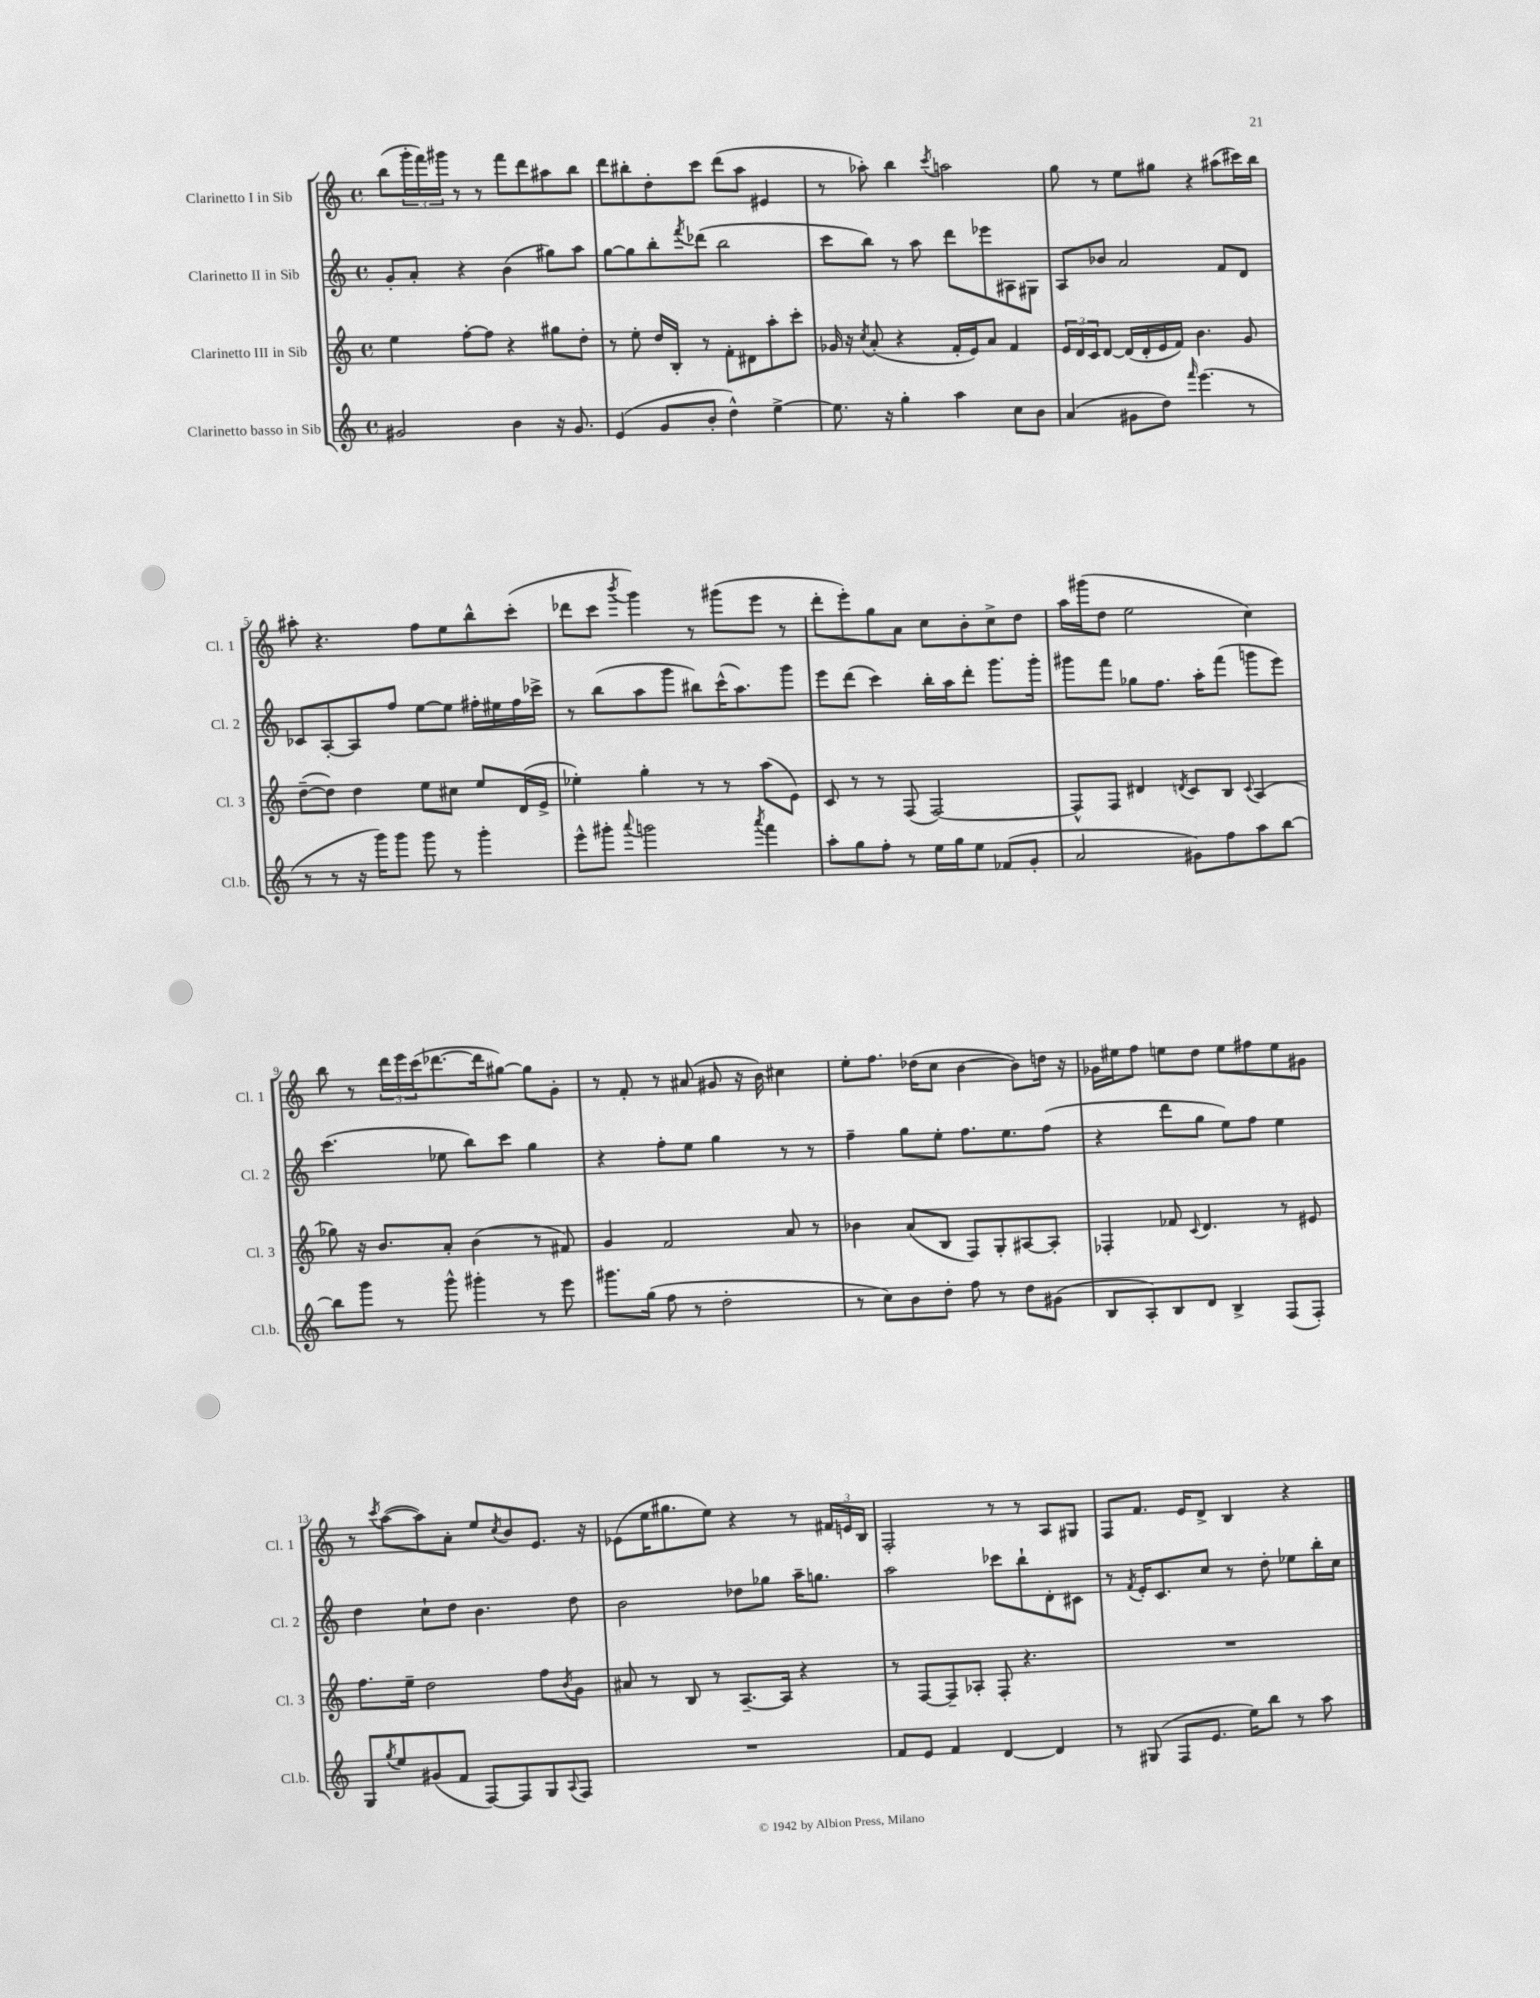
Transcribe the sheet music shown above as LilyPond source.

<<
\new StaffGroup <<
\new Staff = "s0" \with { instrumentName = "Clarinetto I in Sib" shortInstrumentName = "Cl. 1" } {
    \clef treble \key c \major \defaultTimeSignature \time 4/4
    b''8( \tuplet 3/2 { g'''16-. f'''16) gis'''16 } r8 r8 f'''8 d'''8 ais''8 b''8 |
    d'''8 bis''8-. d''8-. c'''8 d'''8( a''8 eis'4 |
    r8 aes''8-.) b''4 \acciaccatura { c'''8 } a''2 |
    g''8 r8 e''8 gis''8 r4 ais''8( cis'''16) b''16 |
    ais''8-. r4. f''8 e''8 b''8-^ c'''8-.( |
    des'''8 c'''8 \acciaccatura { b'''8 } g'''4) r8 gis'''8( e'''8 r8 |
    d'''8-. e'''8-.) g''8 a'8 c''8 b'8-. c''8-> d''8 |
    a''16 gis'''16( d''8 e''2 c''4) |
    b''8 r8 \tuplet 3/2 { d'''16 e'''16 c'''16( } des'''8.~ des'''16 gis''8~) gis''8 g'8-. |
    r8 f'8-. r8 ais'8( gis'8 r16 b'16) cis''4 |
    e''8-. f''8. des''16( c''8 b'4~ b'8) d''16 r16 |
    ges'16 eis''16 f''8 e''8 d''8 e''8 fis''8 e''8 gis'8 |
    r8 \acciaccatura { c'''8 } a''8~( a''8) a'8-. e''8 \acciaccatura { c''8 } b'8 e'8. r16 |
    ees'8( e''16 gis''8. e''8) r4 r8 \tuplet 3/2 { fis'16 e'16 b16 } |
    f2-. r8 r8 a8 gis8 |
    f8 f'8. e'16 d'8-> b4 r4 \bar "|." |
}
\new Staff = "s1" \with { instrumentName = "Clarinetto II in Sib" shortInstrumentName = "Cl. 2" } {
    \clef treble \key c \major \defaultTimeSignature \time 4/4
    g'8-. a'8-. r4 b'4( gis''8) a''8 |
    g''8~ g''8 b''8-. \acciaccatura { f'''8 } des'''8( b''2 |
    c'''8 b''8) r8 a''8 d'''8 ees'''8 ais8 gis8 |
    a8 bes'8 a'2 f'8 d'8 |
    ces'8 a8~-. a8 f''8 e''8~ e''8 fis''16-. eis''16 fis''16 ces'''16-> |
    r8 b''8( a''8 g'''8 bis''8) c'''16-^( a''8.) g'''8 |
    e'''8 d'''8( c'''4) b''16-. a''16 d'''8-. g'''8. g'''16-. |
    gis'''8 f'''8 ges''8 f''8. a''16-. f'''8( g'''8 e'''8) |
    c'''4.( ees''8 b''8) c'''8 g''4 |
    r4 f''8-. e''8 g''4 r8 r8 |
    f''4-- g''8 e''8-. f''8. e''8. f''8( |
    r4 d'''8 g''8 e''8) f''8 e''4 |
    d''4 c''8-! d''8 b'4. d''8 |
    b'2 des''8 ges''8 a''16-- g''8. |
    a''2 ces'''8 b''8-! d'8-. cis'8 |
    r8 \acciaccatura { f'8 } e'16-. c'8. c''8 r8 d''8-. ees''8 b''16-. c''16 \bar "|." |
}
\new Staff = "s2" \with { instrumentName = "Clarinetto III in Sib" shortInstrumentName = "Cl. 3" } {
    \clef treble \key c \major \defaultTimeSignature \time 4/4
    e''4 f''8~-. f''8 r4 gis''8 d''8-. |
    r8 e''8-. d''16 b16-. r8 f'8-. dis'8 a''8-. c'''8-. |
    ges'16 r16 \acciaccatura { c''8 } a'8-.( r4 f'16-. e'16) a'8 f'4 |
    \tuplet 3/2 { e'16 d'16 c'16 } d'8~ d'16( d'16-. e'16 f'16) b'4. g'8 |
    d''8~--( d''8) d''4 e''8 cis''8 e''8 d'16( e'16-> |
    ees''4-.) g''4-. r8 r8 a''8( e'8) |
    c'8 r8 r8 f8( f2~) |
    f8-^ f8 dis'4 \acciaccatura { d'8 } c'8 b8 \appoggiatura { c'8 } a4( |
    ges''8) r16 b'8. a'8-. b'4( r8 fis'8) |
    g'4 f'2 a'8 r8 |
    bes'4 a'8( b8 f8) g8-. ais8~ ais8-. |
    fes4-. fes'8 \appoggiatura { c'8 } d'4. r8 eis'8 |
    f''8. e''16-- d''2 f''8 \acciaccatura { b'8 } g'8 |
    ais'8 r8 b8 r8 a8.~-- a16 r4 |
    r8 f8~ f8-- aes8-. f8-. r4. |
    R1 \bar "|." |
}
\new Staff = "s3" \with { instrumentName = "Clarinetto basso in Sib" shortInstrumentName = "Cl.b." } {
    \clef treble \key c \major \defaultTimeSignature \time 4/4
    gis'2 b'4 r16 gis'8. |
    e'4( g'8 b'8-. d''4-^) e''4~-> |
    e''8. r16 g''4-. a''4 c''8 b'8 |
    a'4( gis'8 d''8) \grace { f'''16 } e'''4.( r8 |
    r8 r8 r16 g'''16) g'''8 g'''8 r8 g'''4-. |
    e'''8-^ gis'''8-. \appoggiatura { a'''8 } g'''2 \acciaccatura { a'''8 } f'''4 |
    a''8-. g''8 f''8-. r8 e''16 g''16 e''8 fes'8( g'8-. |
    a'2 gis'8) f''8 a''8 b''8~ |
    b''8 g'''8 r8 g'''8-^ gis'''4-. r8 e'''8 |
    gis'''8. g''16( f''8 r8 d''2-. |
    r8 c''8) b'8 d''8-. f''8 r8 d''8 gis'8( |
    b8 a8-.) b8 d'8 b4-> f8( f8-.) |
    g8 \acciaccatura { g''8 } e''8 gis'8( f'8 f8~) f8 g8 \appoggiatura { a8 } f8 |
    R1 |
    f'8 e'8 f'4 d'4~ d'4 |
    r8 gis8( f8 e'8. e''16) b''8 r8 a''8 \bar "|." |
}
>>
>>
